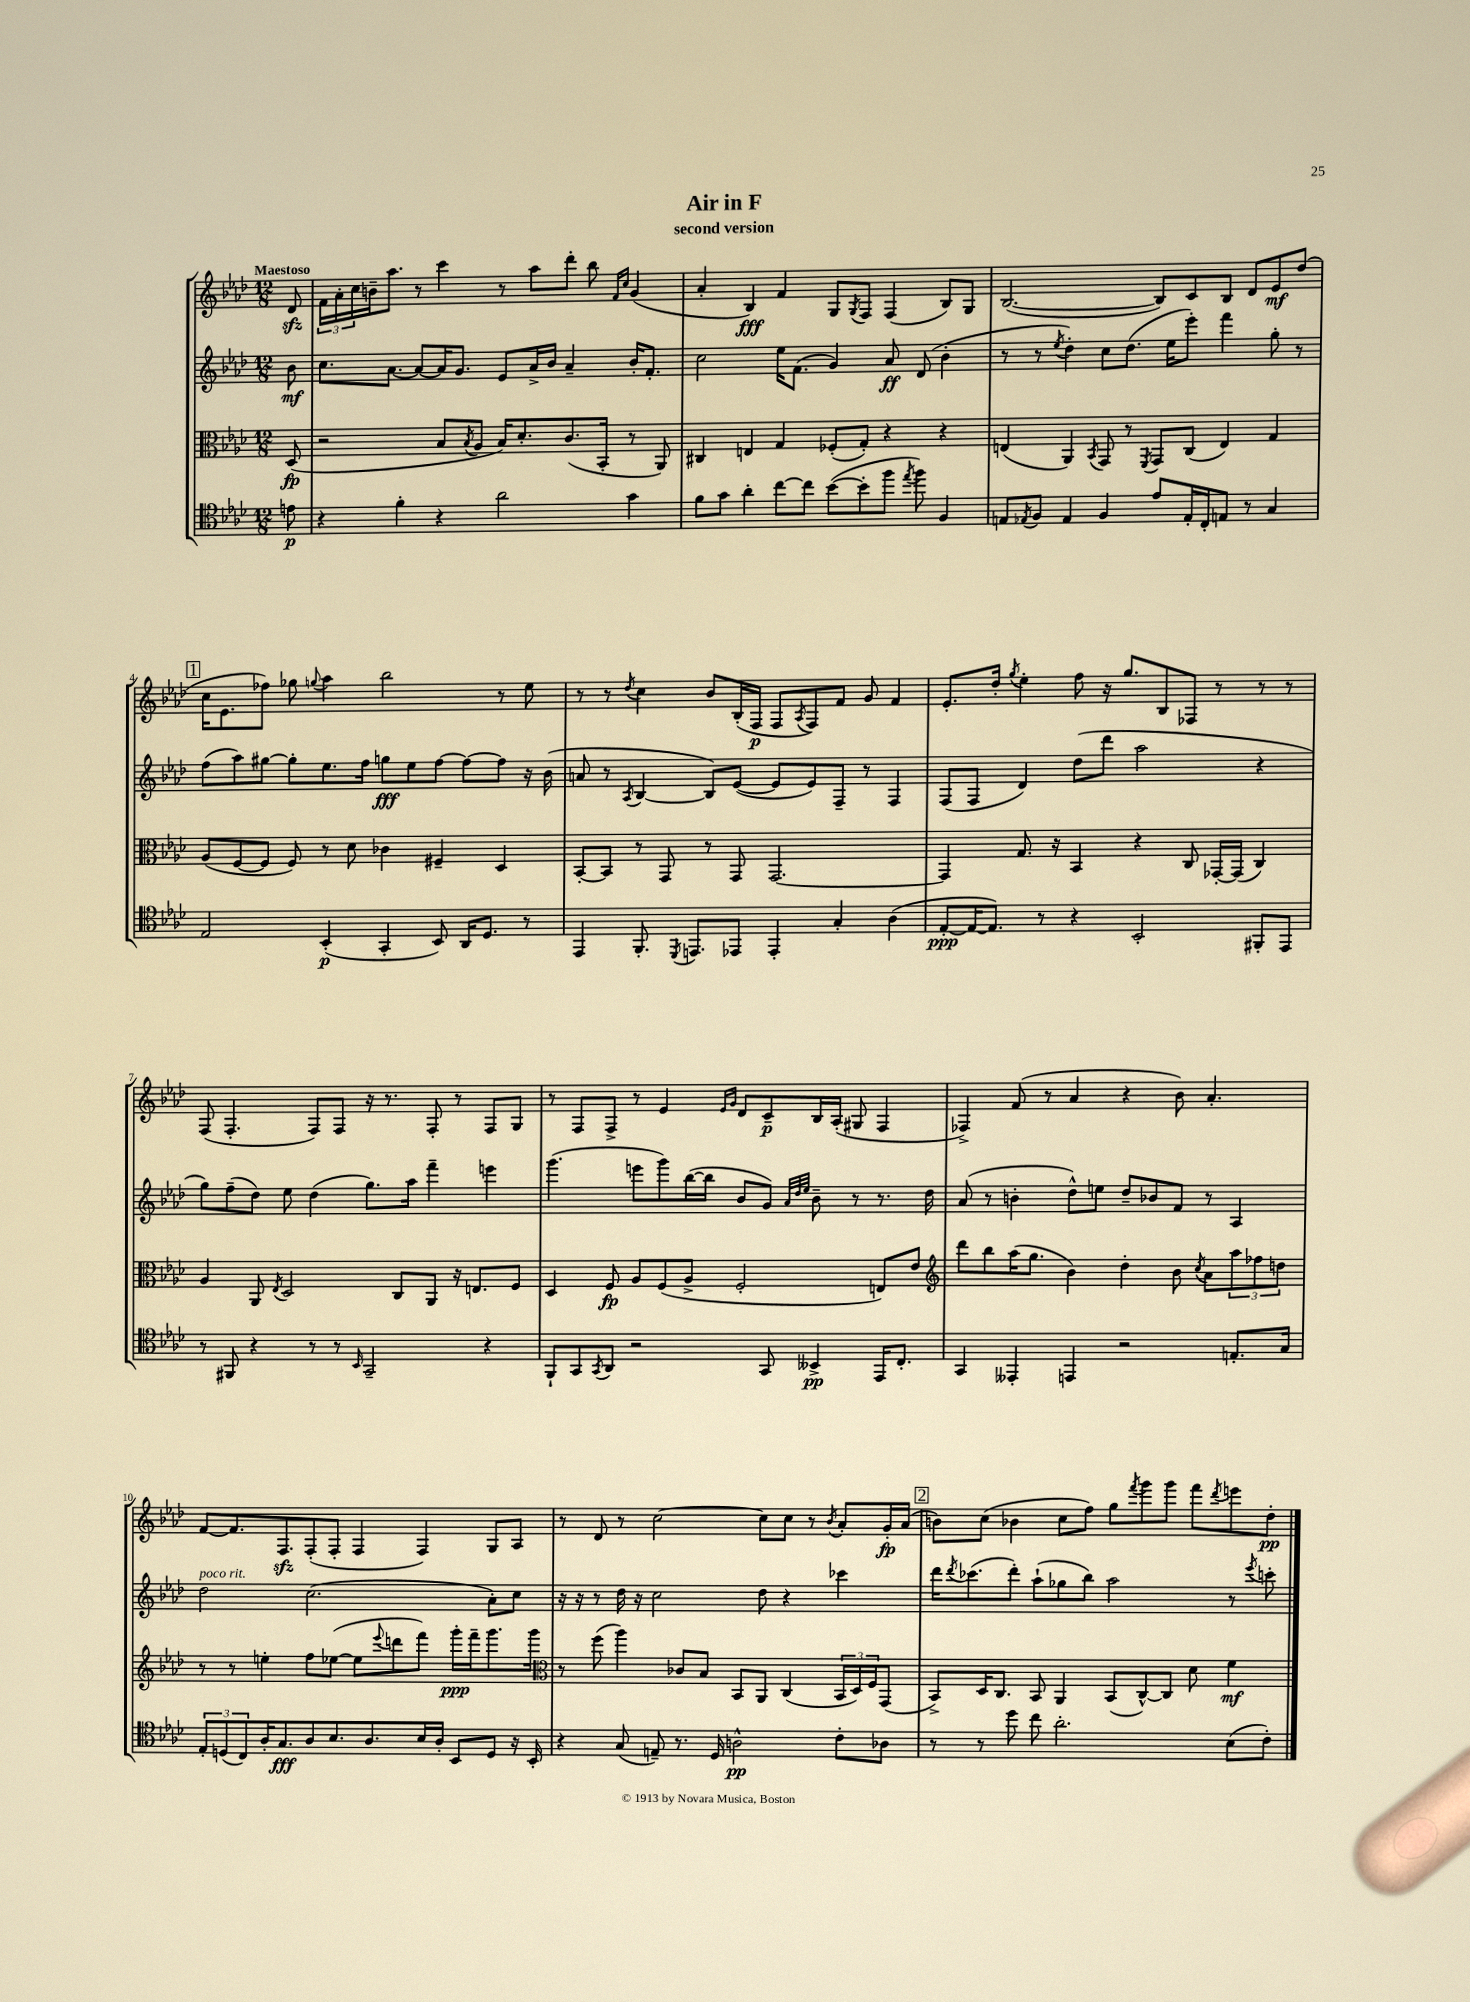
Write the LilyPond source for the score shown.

\header { title = "Air in F" subtitle = "second version" }
<<
\new StaffGroup <<
\new Staff = "s0" {
    \clef treble \key aes \major \numericTimeSignature \time 12/8 \partial 8 \tempo "Maestoso"
    des'8\sfz |
    \tuplet 3/2 { f'16 aes'16-. c''16 } b'16-- aes''8. r8 c'''4 r8 aes''8 des'''8-. bes''8 \grace { f'16 c''16 } g'4( |
    aes'4-. bes4\fff) f'4 g8 \acciaccatura { g8 } f8 f4( bes8) g8 |
    bes2.~( bes8) c'8 bes8 des'8 ees'8\mf des''8( |
    \mark \markup { \box "1" } c''16 ees'8. fes''8) ges''8 \appoggiatura { g''8 } aes''4 bes''2 r8 ees''8 |
    r8 r8 \acciaccatura { des''8 } c''4 bes'8 bes16-.( f16\p f8 \acciaccatura { aes8 } f8) f'8 g'8 f'4 |
    ees'8.-. des''16-. \acciaccatura { g''8 } ees''4-. f''8 r16 g''8. bes8 fes8 r8 r8 r8 |
    f8( f4.-. f8) f8 r16 r8. f8-. r8 f8 g8 |
    r8 f8 f8-> r8 ees'4 \grace { ees'16 g'16 } des'8 c'8--\p bes16 aes16-.( gis8 f4 |
    fes4->) f'8( r8 aes'4 r4 bes'8) aes'4.-. |
    f'8~ f'8. f8.\sfz f8-.( f8-. f4 f4) g8 aes8 |
    r8 des'8 r8 c''2~ c''8 c''8 r8 \acciaccatura { bes'8 } aes'8-. g'16-.\fp aes'16( |
    \mark \markup { \box "2" } b'8) c''8( bes'4 c''8 f''8) g''8 \acciaccatura { f'''8 } g'''8 g'''8 f'''8 \acciaccatura { des'''8 } e'''8 des''8-.\pp \bar "|." |
}
\new Staff = "s1" {
    \clef treble \key aes \major \numericTimeSignature \time 12/8 \partial 8
    bes'8\mf |
    c''8. aes'8.~ aes'8~ aes'16 g'8. ees'8 aes'16-> bes'16 aes'4-- bes'16-. f'8.-. |
    c''2 ees''16 f'8.( g'4) aes'8\ff des'8( bes'4-. |
    r8 r8 \acciaccatura { ees''8 } des''4-.) c''8 des''8.( ees''16 ees'''8-.) f'''4 g''8-. r8 |
    \mark \markup { \box "1" } f''8( aes''8) gis''8~ gis''8-. ees''8. f''16 g''8\fff ees''8 f''8~ f''8~ f''8 r16 bes'16( |
    a'8 r8 \acciaccatura { aes8 } bes4~ bes8) ees'8~( ees'8 ees'8) f8-- r8 f4 |
    f8( f8 des'4) des''8( des'''8 aes''2 r4 |
    g''8) f''8--( des''8) ees''8 des''4( g''8.) aes''16 f'''4-- e'''4 |
    g'''4.( e'''8 g'''8) bes''16~( bes''16 bes'8 g'8) \grace { aes'32 des''32 ees''32 } bes'8-- r8 r8. des''16 |
    aes'8( r8 b'4-. des''8-^) e''8 des''8-- bes'8 f'8 r8 aes4 |
    des''2^\markup { \italic "poco rit." } c''2.( aes'8-.) c''8 |
    r16 r16 r8 des''16 r16 c''2 des''8 r4 ces'''4 |
    \mark \markup { \box "2" } des'''16 \acciaccatura { des'''8 } ces'''8.( des'''8-.) aes''8-!( ges''8 bes''8) aes''2 r8 \acciaccatura { ees'''8 } c'''8-. \bar "|." |
}
\new Staff = "s2" {
    \clef alto \key aes \major \numericTimeSignature \time 12/8 \partial 8
    des8\fp( |
    r2 bes8 \acciaccatura { bes8 } aes8 bes16) des'8.-. c'8.( bes,16-. r8 aes,8) |
    cis4 e4 g4 fes8-.( g8-.) r4 r4 |
    e4( aes,4) \acciaccatura { bes,8 } g,8 r8 \acciaccatura { f,8 } g,8 c8( e4) g4 |
    \mark \markup { \box "1" } aes8( f8~ f8 f8) r8 des'8 ces'4 fis4-- des4 |
    bes,8~-. bes,8 r8 g,8 r8 g,8 g,2.~ |
    g,4 g8. r16 bes,4 r4 c8 ges,16~-. ges,16( c4) |
    aes4 aes,8 \acciaccatura { ees8 } des2 c8 aes,8 r16 e8. f8 |
    des4 f8\fp aes8 f8( aes8-> f2-. e8) ees'8 |
    \clef treble des'''8 bes''8 aes''16( g''8. bes'4) des''4-. bes'8 \acciaccatura { c''8 } aes'8 \tuplet 3/2 { aes''8 fes''8 d''8 } |
    r8 r8 e''4-. f''8 ees''8~( ees''8 \appoggiatura { ees'''8 } d'''8 f'''8) g'''16-.\ppp f'''16-- g'''8. g'''16 |
    \clef alto r8 f''8( aes''4) ces'8 bes8 bes,8 aes,8 c4( \tuplet 3/2 { bes,16 des16) f16 } g,8( |
    \mark \markup { \box "2" } bes,8->) des16 c8. bes,8 aes,4 bes,8( c8~-^) c8 des'8 f'4\mf \bar "|." |
}
\new Staff = "s3" {
    \clef tenor \key aes \major \numericTimeSignature \time 12/8 \partial 8
    e'8\p |
    r4 f'4-. r4 aes'2 g'4 |
    f'8 g'8 aes'4-. c''8~ c''8 bes'8~( bes'8-. f''8 \acciaccatura { ees''8 } f''8) f4 |
    e8 \acciaccatura { ees8 } f8 ees4 f4 ees'8 ees16-. c16-. e8 r8 g4 |
    \mark \markup { \box "1" } ees2 bes,4-.\p( g,4-. bes,8) aes,16 des8. r8 |
    ees,4 f,8.-. \acciaccatura { des,8 } e,8. ees,8 ees,4-. g4-. aes4( |
    ees8~-.\ppp ees16~ ees8.) r8 r4 bes,2-. fis,8-. ees,8 |
    r8 fis,8 r4 r8 r8 \grace { bes,16 } g,2-- r4 |
    f,8-! g,8 \acciaccatura { g,8 } aes,8 r2 g,8 beses,4->\pp ees,16 c8.-. |
    g,4 eeses,4-. e,4 r2 e8.-. g16 |
    \tuplet 3/2 { ees8-. d8( c8) } aes16-. g8.\fff aes8 bes8. aes8. bes16 aes16-. bes,8 d8 r16 bes,16-. |
    r4 g8( e8--) r8. des16 a2-^\pp c'8-. aes8 |
    \mark \markup { \box "2" } r8 r8 des''8 c''8 aes'2.-. bes8( c'8-.) \bar "|." |
}
>>
>>
